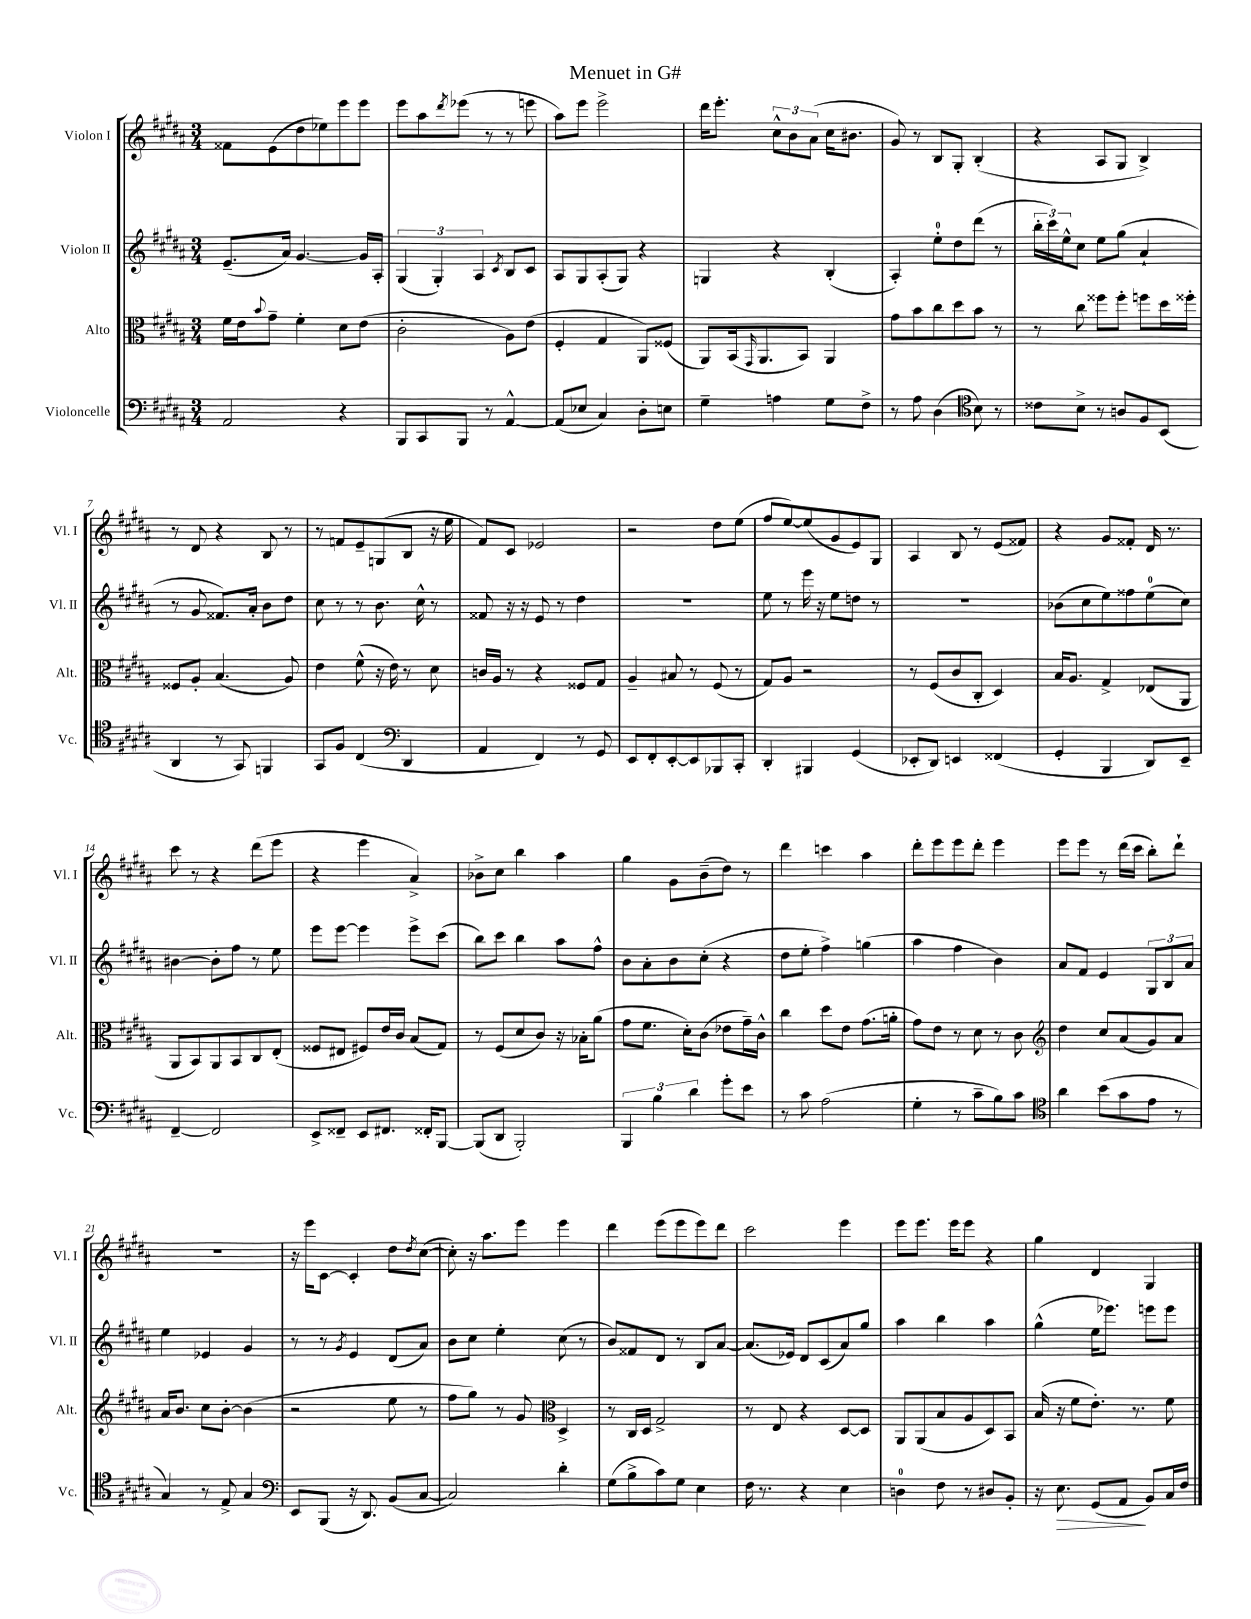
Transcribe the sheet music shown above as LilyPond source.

\header { title = "Menuet in G#" }
<<
\new StaffGroup <<
\new Staff = "s0" \with { instrumentName = "Violon I" shortInstrumentName = "Vl. I" } {
    \clef treble \key b \major \numericTimeSignature \time 3/4
    fisis'8 e'8( dis''8 ees''8) e'''8 e'''8 |
    e'''8 ais''8 \acciaccatura { dis'''8 } ees'''8( r8 r8 e'''8 |
    ais''8) e'''8 e'''2-> |
    dis'''16 e'''8.-. \tuplet 3/2 { cis''8-^ b'8 ais'8( } cis''16 bis'8. |
    gis'8) r8 b8 gis8-. b4-.( |
    r4 ais8 gis8 b4->) |
    r8 dis'8 r4 b8 r8 |
    r8 f'8 e'8-- g8( b8 r16 e''16 |
    fis'8) cis'8 ees'2 |
    r2 dis''8 e''8( |
    fis''8 e''8~) e''8( gis'8 e'8) gis8 |
    ais4 b8 r8 e'8( fisis'8) |
    r4 gis'8 fisis'8-. dis'16 r8. |
    cis'''8 r8 r4 dis'''8( e'''8 |
    r4 e'''4 ais'4->) |
    bes'8-> cis''8 b''4 ais''4 |
    gis''4 gis'8 b'8--( dis''8) r8 |
    dis'''4 c'''4 ais''4 |
    dis'''8-. e'''8 e'''8 dis'''8-. e'''4 |
    e'''8 e'''8 r8 dis'''16( cis'''16 b''8-.) dis'''8-! |
    R2. |
    r16 e'''16 cis'8~ cis'4-. dis''8 \acciaccatura { dis''8 } cis''8~( |
    cis''8-.) r16 ais''8. e'''8 e'''4 |
    dis'''4 e'''8( e'''8 e'''8) dis'''8 |
    cis'''2 e'''4 |
    e'''8 e'''8. e'''16 e'''8 r4 |
    gis''4 dis'4 gis4 \bar "|." |
}
\new Staff = "s1" \with { instrumentName = "Violon II" shortInstrumentName = "Vl. II" } {
    \clef treble \key b \major \numericTimeSignature \time 3/4
    e'8.--( ais'16) gis'4.~ gis'16 ais16-. |
    \tuplet 3/2 { gis4( gis4-.) ais4 } \acciaccatura { cis'8 } b8 cis'8 |
    ais8 gis8 ais8-.( gis8) r4 |
    g4 r4 b4-.( |
    ais4-.) e''8-0-. dis''8 dis'''8( r8 |
    \tuplet 3/2 { b''16-. cis'''16) e''16-^ } cis''8 e''8 gis''8( ais'4-! |
    r8 gis'8 fisis'8.) ais'16-. b'8 dis''8 |
    cis''8 r8 r8 b'8. cis''16-^ r8 |
    fisis'8 r16 r16 e'8 r8 dis''4 |
    R2. |
    e''8 r8 e'''16 r16 e''8 d''8 r8 |
    R2. |
    bes'8( cis''8 e''8) fisis''8 e''8-0( cis''8) |
    bis'4~ bis'8-. fis''8 r8 e''8 |
    e'''8 e'''8~ e'''4 e'''8-> cis'''8( |
    b''8) cis'''8 b''4 ais''8 fis''8-^ |
    b'8 ais'8-. b'8 cis''8-.( r4 |
    dis''8 e''8-. fis''4->) g''4( |
    ais''4 fis''4 b'4) |
    ais'8 fis'8 e'4 \tuplet 3/2 { gis8 b8 ais'8 } |
    e''4 ees'4 gis'4 |
    r8 r8 \acciaccatura { gis'8 } e'4 dis'8( ais'8) |
    b'8 cis''8 e''4-. cis''8( r8 |
    b'8) fisis'8 dis'8 r8 b8 ais'8~ |
    ais'8.( ees'16) dis'8 cis'8( ais'8) gis''8 |
    ais''4 b''4 ais''4 |
    gis''4-^( e''16 ees'''8.) e'''8 e'''8 \bar "|." |
}
\new Staff = "s2" \with { instrumentName = "Alto" shortInstrumentName = "Alt." } {
    \clef alto \key b \major \numericTimeSignature \time 3/4
    fis'16 e'16 \appoggiatura { b'8 } gis'8-- fis'4-. dis'8 e'8( |
    cis'2-. ais8) e'8( |
    fis4-. gis4 ais,8) fisis8( |
    ais,8) b,16( \grace { gis,16 } ais,8. b,8) ais,4 |
    gis'8 b'8 cis''8 dis''8 b'8 r8 |
    r8 cis''8 fisis''8 fisis''8-. f''8 dis''16 fisis''16-. |
    fisis8 ais8-. b4.( ais8) |
    e'4 fis'8-^( r16 e'16) r8 dis'8 |
    c'16 ais16 r8 r4 fisis8 gis8 |
    ais4-- bis8 r8 fis8( r8 |
    gis8) ais8 r2 |
    r8 fis8( cis'8 cis8-. dis4) |
    b16 ais8. gis4-> ees8( ais,8 |
    ais,8 b,8) ais,8 b,8 cis8 e8-.( |
    fisis8 eis8 fis8) e'16 cis'16 b8( gis8) |
    r8 fis8( dis'8 cis'8) r16 bes16-. ais'8( |
    gis'8 fis'8. dis'16-.) cis'8( ees'8 gis'16--) cis'16-^ |
    cis''4 dis''8 e'8 gis'8.( a'16-. |
    gis'8) e'8 r8 dis'8 r8 cis'8 |
    \clef treble dis''4 cis''8 ais'8( gis'8) ais'8 |
    ais'16 b'8. cis''8 b'8~-. b'4( |
    r2 e''8 r8 |
    fis''8 gis''8) r8 gis'8 \clef alto dis4-> |
    r8 cis16 dis16 gis2-> |
    r8 e8 r4 dis8~ dis8 |
    ais,8 ais,8( b8 ais8 dis8) b,8 |
    b16( r16 fis'8 e'8.-.) r8. fis'8 \bar "|." |
}
\new Staff = "s3" \with { instrumentName = "Violoncelle" shortInstrumentName = "Vc." } {
    \clef bass \key b \major \numericTimeSignature \time 3/4
    ais,2 r4 |
    b,,8 cis,8 b,,8 r8 ais,4~-^ |
    ais,8( ees8 cis4) dis8-. e8 |
    gis4-- a4 gis8 fis8-> |
    r8 ais8 dis4( \clef tenor b8) r8 |
    cisis'8 b8-> r8 a8 fis8 b,8( |
    ais,4 r8 gis,8) f,4 |
    gis,8 fis8 cis4( \clef bass dis,4 |
    ais,4 fis,4) r8 gis,8 |
    e,8 fis,8-. e,8~-. e,8 bes,,8 cis,8-. |
    dis,4-. bis,,4 gis,4( |
    ees,8-. dis,8) e,4 fisis,4( |
    gis,4-. b,,4 dis,8) e,8-- |
    fis,4~-- fis,2 |
    e,8-> fisis,8-- e,8 fis,8. fisis,16-. b,,8~ |
    b,,8( dis,8 b,,2-.) |
    \tuplet 3/2 { b,,4 b4 dis'4 } gis'8-. e'8 |
    r8 cis'8 ais2( |
    gis4-. r8 cis'8-- b8) cis'8 |
    \clef tenor ais'4 b'8( gis'8 e'8 r8 |
    gis4) r8 e8-> gis4 |
    \clef bass e,8 b,,8( r16 dis,8.) b,8( cis8~ |
    cis2) dis'4-. |
    gis8( b8-> cis'8) gis8 e4 |
    fis16 r8. r4 e4 |
    d4-0 fis8 r8 dis8 b,8-. |
    r16 e8.\> gis,8( ais,8\! b,8) cis16 fis16 \bar "|." |
}
>>
>>
